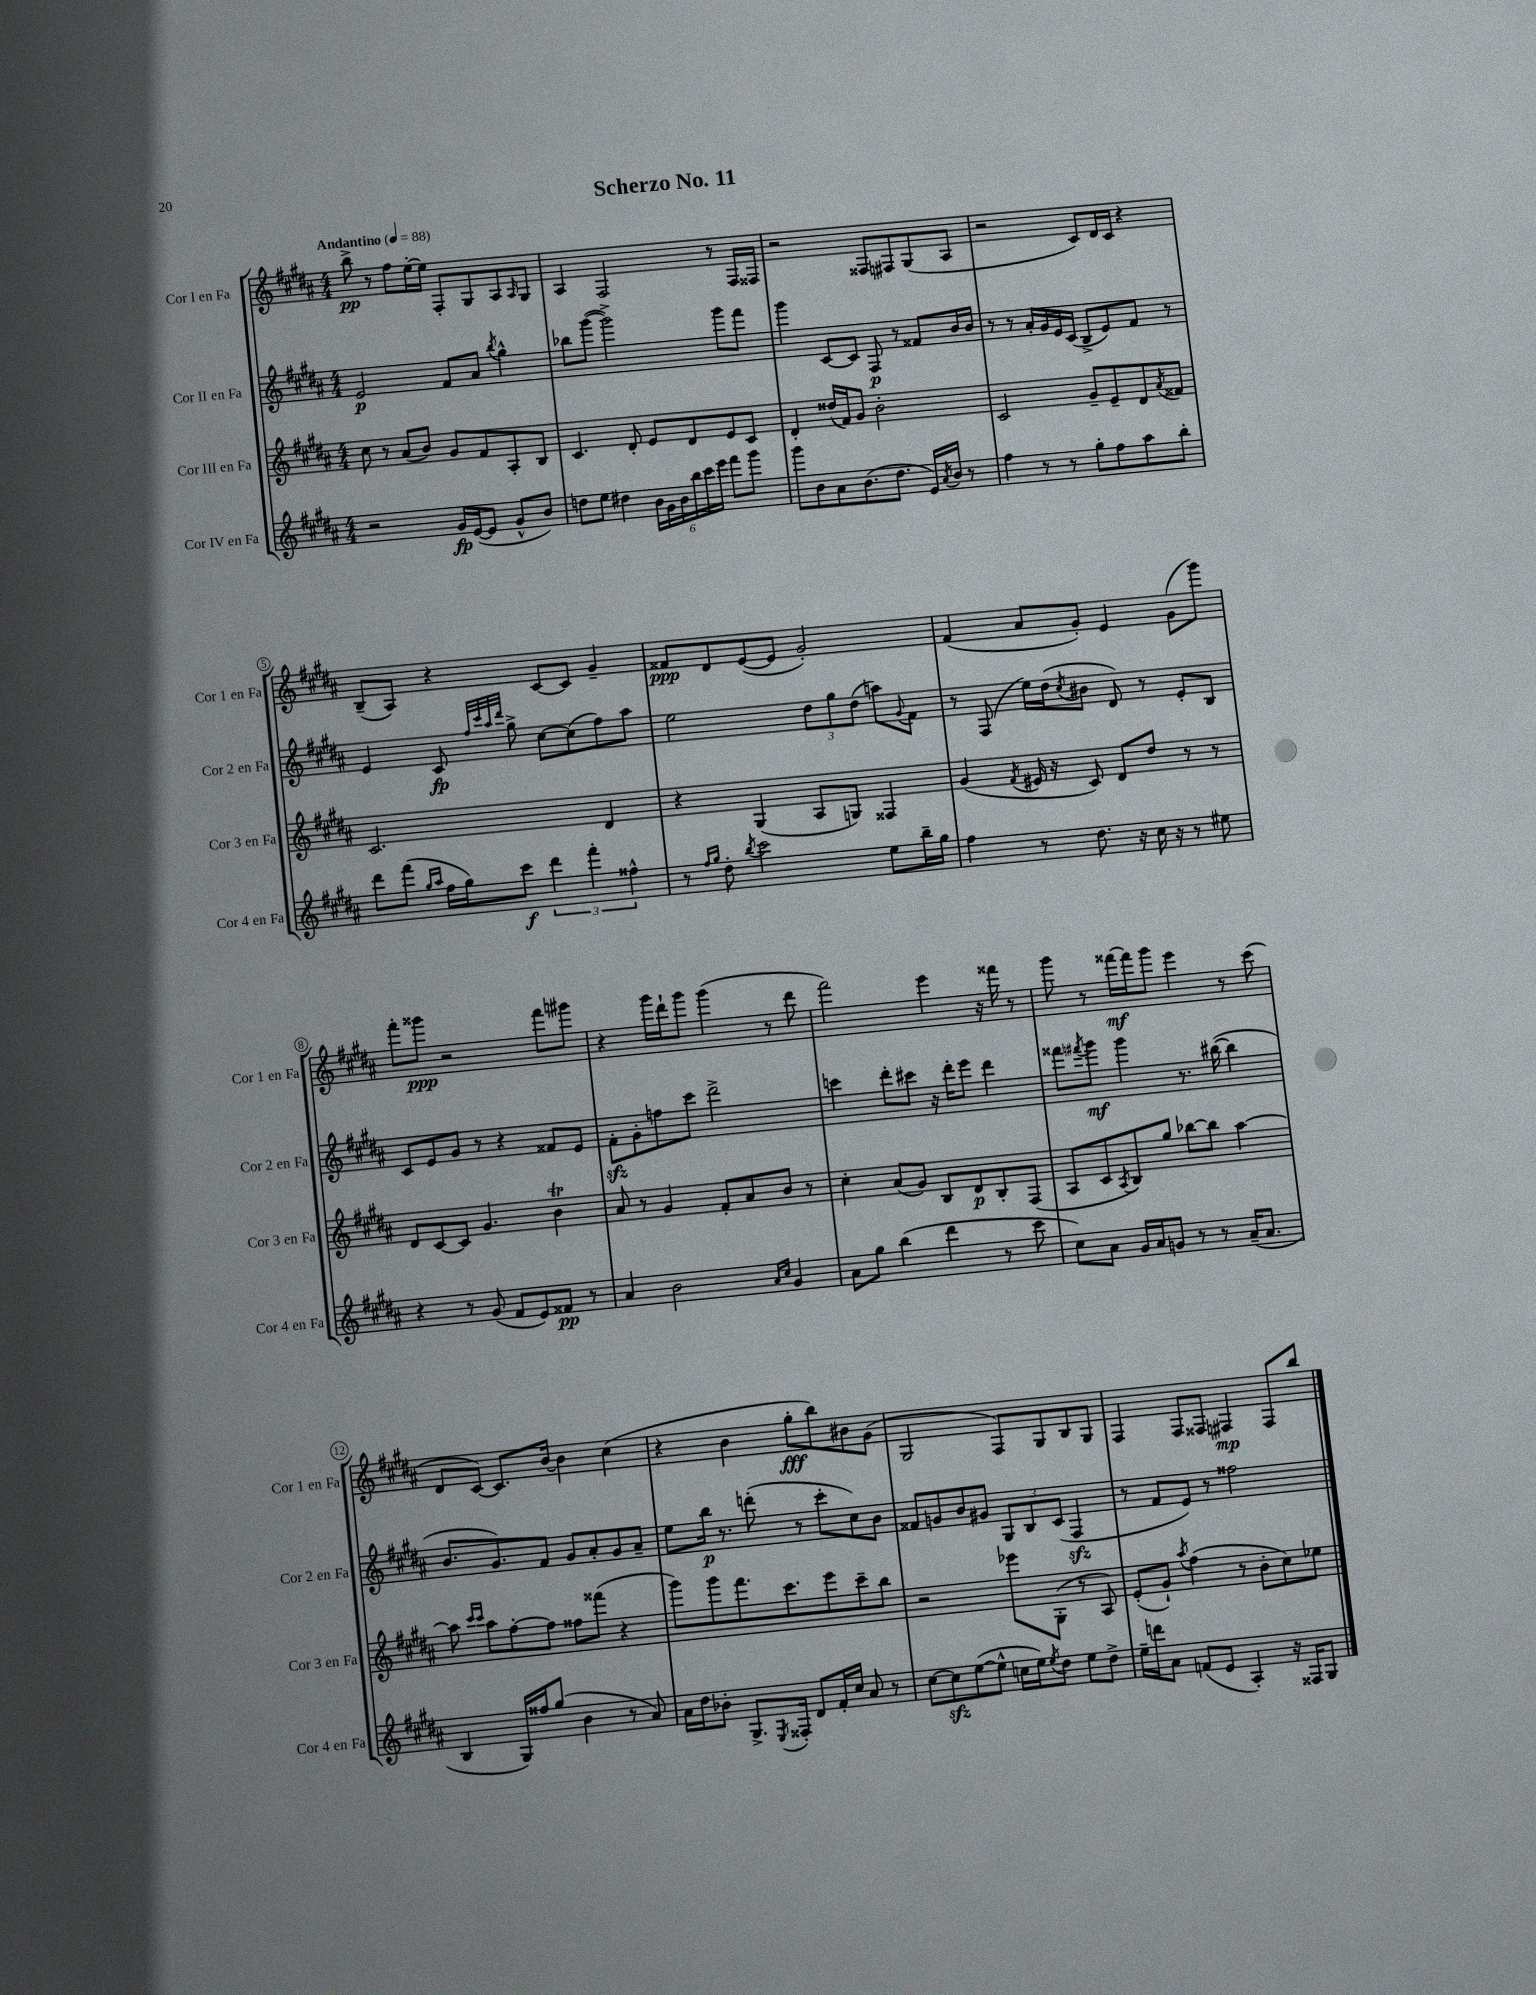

**kern	**dynam	**kern	**dynam	**kern	**dynam	**kern	**dynam
*part4	*part4	*part3	*part3	*part2	*part2	*part1	*part1
*staff4	*staff4	*staff3	*staff3	*staff2	*staff2	*staff1	*staff1
*I"Cor IV en Fa	*	*I"Cor III en Fa	*	*I"Cor II en Fa	*	*I"Cor I en Fa	*
*I'Cor 4 en Fa	*	*I'Cor 3 en Fa	*	*I'Cor 2 en Fa	*	*I'Cor 1 en Fa	*
*clefG2	*	*clefG2	*	*clefG2	*	*clefG2	*
*k[f#c#g#d#a#]	*	*k[f#c#g#d#a#]	*	*k[f#c#g#d#a#]	*	*k[f#c#g#d#a#]	*
*M4/4	*	*M4/4	*	*M4/4	*	*M4/4	*
*MM88	*	*MM88	*	*MM88	*	*MM88	*
=1	=1	=1	=1	=1	=1	=1	=1
!	!	!	!	!	!	!LO:TX:a:B:t=Andantino	!
2r	.	8cc#\	.	2e/	p	8bb^\	pp
.	.	8r	.	.	.	8r	.
.	.	(8a#/L	.	.	.	8ff#\L	.
.	.	8b/J)	.	.	.	[16ee'\L	.
.	.	.	.	.	.	16ee\JJ]	.
16g#/LL	fp	8g#/L	.	8f#/L	.	8F#'/L	.
([16e/J	.	.	.	.	.	.	.
8e/J]	.	8f#/	.	8a#/J	.	8G#/	.
.	.	.	.	8qbb/	.	.	.
8g#^^/L	.	8A#'/	.	4gg#^^\	.	8A#/	.
.	.	.	.	.	.	16qqA#/	.
8b/J)	.	8B/J	.	.	.	8G#/J	.
=2	=2	=2	=2	=2	=2	=2	=2
8ddn\L	.	4.c#/	.	8bb-X\L	.	4A#/	.
8ee\J	.	.	.	([8ggg#\J	.	.	.
4dd#X\	.	.	.	2ggg#^\])	.	2F#/	.
.	.	8d#'/	.	.	.	.	.
24b\LL	.	8e/L	.	.	.	.	.
24g#\	.	.	.	.	.	.	.
24b\	.	.	.	.	.	.	.
24bb\	.	8d#/	.	.	.	.	.
24ccc#\	.	.	.	.	.	.	.
24eee\JJ	.	.	.	.	.	.	.
8fff#\L	.	8e/	.	8ggg#\L	.	8r	.
8ggg#\J	.	8c#/J	.	8fff#\J	.	16F#/LL	.
.	.	.	.	.	.	16F##X/JJ	.
=3	=3	=3	=3	=3	=3	=3	=3
8ggg#\L	.	4d#'/	.	4ggg#\	.	2r	.
8b\	.	.	.	.	.	.	.
8a#\	.	(16dd##X/LL	.	[8c#/L	.	.	.
.	.	16f#/J)	.	.	.	.	.
(8.b\	.	8g#/J	.	8c#/J]	.	.	.
.	.	2b'\	.	8F#/	p	8F##X/L	.
8.dd#\J	.	.	.	.	.	.	.
.	.	.	.	8r	.	8F#X/	.
16e/LL)	.	.	.	8f##X/L	.	(8G#/	.
8qa#/	.	.	.	.	.	.	.
16b/JJ	.	.	.	.	.	.	.
8r	.	.	.	16b/L	.	8A#/J	.
.	.	.	.	16b/JJ	.	.	.
=4	=4	=4	=4	=4	=4	=4	=4
4ff#\	.	2c#/	.	8r	.	2r	.
.	.	.	.	8r	.	.	.
8r	.	.	.	16a#'/LL	.	.	.
.	.	.	.	16g#/	.	.	.
8r	.	.	.	16e/	.	.	.
.	.	.	.	(16c#/JJ	.	.	.
8gg#'\L	.	8g#~/L	.	8B^/L	.	8c#/L)	.
8ff#\	.	8e~/	.	8e/)	.	16d#/L	.
.	.	.	.	.	.	16c#/JJ	.
8aa#\	.	8d#/	.	8f#/J	.	4r	.
.	.	8qa#/	.	.	.	.	.
8bb'\J	.	8f##X/J	.	8r	.	.	.
!!LO:LB:g=z
=5	=5	=5	=5	=5	=5	=5	=5
8ddd#\L	.	2.c#/	.	4e/	.	(8B~/L	.
(8fff#\J	.	.	.	.	.	8A#/J)	.
16qqgg#/LL	.	.	.	.	.	.	.
16qqaa#/JJ	.	.	.	.	.	.	.
16ff#\LL	.	.	.	8c#/	fp	4r	.
16gg#\J)	.	.	.	.	.	.	.
.	.	.	.	32qqff#/LLL	.	.	.
.	.	.	.	32qqccc#/	.	.	.
.	.	.	.	32qqaa#/	.	.	.
.	.	.	.	32qqddd#/JJJ	.	.	.
8ccc#\J	f	.	.	8gg#^\	.	.	.
6ddd#\	.	.	.	[8cc#\L	.	[8c#/L	.
.	.	.	.	(8cc#\]	.	8c#/J]	.
6fff#'\	.	.	.	.	.	.	.
.	.	4d#/	.	8ff#\)	.	4g#~/	.
6ff##X^^\	.	.	.	.	.	.	.
.	.	.	.	8aa#\J	.	.	.
=6	=6	=6	=6	=6	=6	=6	=6
8r	.	4r	.	2ee\	.	8f##X/L	ppp
16qqff#/LL	.	.	.	.	.	.	.
16qqgg#/JJ	.	.	.	.	.	.	.
8dd#'\	.	.	.	.	.	8d#/	.
8qbb/	.	.	.	.	.	.	.
2ccc#\	.	(4G#/	.	.	.	([8e/	.
.	.	.	.	.	.	8e/J]	.
.	.	8A#/L	.	12dd#\L	.	2g#'/)	.
.	.	.	.	12gg#\	.	.	.
.	.	8Gn/J)	.	.	.	.	.
.	.	.	.	(12dd#\J	.	.	.
8ee\L	.	4F##X/	.	8aan\L)	.	.	.
.	.	.	.	8qqg#/	.	.	.
16bb~\L	.	.	.	8f#\J	.	.	.
16gg#\JJ	.	.	.	.	.	.	.
=7	=7	=7	=7	=7	=7	=7	=7
4ff#\	.	(4g#/	.	8r	.	(4f#/	.
.	.	.	.	(8F#/	.	.	.
.	.	8qf#/	.	.	.	.	.
8r	.	16e#X/	.	16ee\LL)	.	8a#/L	.
.	.	16r	.	(16dd#\J	.	.	.
.	.	.	.	8qcc#/	.	.	.
8.dd#\	.	8c#/)	.	8b#X\J	.	8g#'/J)	.
.	.	8d#/L	.	8d#/)	.	4e/	.
16r	.	.	.	.	.	.	.
16cc#\	.	8dd#/J	.	8r	.	.	.
16r	.	.	.	.	.	.	.
8r	.	8r	.	8e'/L	.	(8g#\L	.
8ee#X\	.	8r	.	8B/J	.	8ggg#\J)	.
!!LO:LB:g=z
=8	=8	=8	=8	=8	=8	=8	=8
4r	.	8d#/L	.	8c#/L	.	8fff#'\L	.
.	.	[8c#/	.	8e/	.	8ggg##X\J	ppp
8r	.	8c#/J]	.	8g#/J	.	2r	.
(8g#/	.	4.g#/	.	8r	.	.	.
8f#/L	.	.	.	4r	.	.	.
8e/)	.	.	.	.	.	.	.
8f##X/J	pp	4bT\	.	8f##X/L	.	8fff#\L	.
8r	.	.	.	8e/J	.	8ggg#X\J	.
=9	=9	=9	=9	=9	=9	=9	=9
4a#/	.	8a#/	.	8f#zz'\L	.	4r	.
.	.	8r	.	8g#'\	.	.	.
2b\	.	4g#/	.	8ffn\	.	16ggg#\LL	.
.	.	.	.	.	.	16ddd#`\J	.
.	.	.	.	8ccc#\J	.	8ggg#\J	.
.	.	8f#'/L	.	2ddd#^\	.	(4ggg#\	.
.	.	8a#/	.	.	.	.	.
16qqa#/LL	.	.	.	.	.	.	.
16qqcc#/JJ	.	.	.	.	.	.	.
4g#/	.	8b/J	.	.	.	8r	.
.	.	8r	.	.	.	8ddd#\	.
=10	=10	=10	=10	=10	=10	=10	=10
8a#\L	.	4cc#'\	.	4cccn\	.	2fff#\)	.
8gg#\J	.	.	.	.	.	.	.
(4bb\	.	(8a#/L	.	8ddd#'\L	.	.	.
.	.	8g#/J)	.	8ccc#X\J	.	.	.
4ddd#\	.	8B/L	.	16r	.	4eee\	.
.	.	.	.	16ddd#'\KL	.	.	.
.	.	8d#/	p	8eee\J	.	.	.
8r	.	8B'/	.	4ddd#\	.	16r	.
.	.	.	.	.	.	16fff##X\	.
8ccc#\	.	(8F#/J	.	.	.	8r	.
=11	=11	=11	=11	=11	=11	=11	=11
8cc#\L)	.	8A#/L	.	8fff##X\L	.	8ggg#\	.
.	.	.	.	8qfff#X/	.	.	.
8a#\J	.	8c#/	.	8ggg#\J	mf	8r	.
.	.	8qA#/	.	.	.	.	.
16g#/LL	.	8B/)	.	4ggg#\	.	[16fff##X\LL	mf
16a#/J	.	.	.	.	.	16fff##\J]	.
8gn/J	.	8gg#/J	.	.	.	8ggg#\J	.
8r	.	[8bb-X\L	.	8.r	.	4eee\	.
8r	.	8bb-\J]	.	.	.	.	.
.	.	.	.	([16bb#X\	.	.	.
(16a#~/KL	.	[4aa#\	.	4bb#\]	.	8r	.
8.a#/J	.	.	.	.	.	.	.
.	.	.	.	.	.	(8ccc#\	.
!!LO:LB:g=z
=12	=12	=12	=12	=12	=12	=12	=12
4B/	.	8aa#\]	.	8.b/L	.	8d#/L	.
.	.	16qqccc#/LL	.	.	.	.	.
.	.	16qqccc#/JJ	.	.	.	.	.
.	.	8aa#\L	.	.	.	[8c#/J)	.
.	.	.	.	8.g#/)	.	.	.
16G#/LL)	.	[8ff#'\	.	.	.	8.c#/L]	.
16ff##X/J	.	.	.	.	.	.	.
(8gg#/J	.	8ff#\J]	.	8f#/J	.	.	.
.	.	.	.	.	.	[16b/Jk	.
4b\	.	8ff##X\L	.	8g#/L	.	4b\]	.
.	.	(8fff##X\J	.	8a#'/	.	.	.
8r	.	4r	.	8g#/	.	(4cc#\	.
8a#/)	.	.	.	8a#~/J	.	.	.
=13	=13	=13	=13	=13	=13	=13	=13
16a#\LL	.	8ggg#\L)	.	8ee\L	.	4r	.
16dd#\J	.	.	.	.	.	.	.
8b-X'\J	.	8ggg#\	.	16bb\Jk	p	.	.
.	.	.	.	8.r	.	.	.
8.G#^/L	.	8.fff#\	.	.	.	4b\	.
.	.	.	.	(8dddn'\	.	.	.
8qE/	.	.	.	.	.	.	.
16F##X'/Jk	.	8.ccc#\	.	.	.	.	.
8d#/L	.	.	.	8r	.	8gg#'\L	fff
16f#'/L	.	8eee\	.	8ccc#'\L	.	8bb\)	.
16cc#/JJ	.	.	.	.	.	.	.
8a#/	.	8ccc#~\	.	8cc#\)	.	8b#X\	.
8r	.	8bb\J	.	8b\J	.	(8g#\J	.
=14	=14	=14	=14	=14	=14	=14	=14
[8cc#\L	.	2r	.	8f##X/L	.	2G#/	.
8cc#zz\]	.	.	.	8gn/	.	.	.
([8ee\	.	.	.	8b/	.	.	.
8ee^^\J]	.	.	.	8g#X/J	.	.	.
16ccn\LL	.	8eee-X\L	.	12G#/L	.	8F#/L)	.
16ee\J)	.	.	.	.	.	.	.
.	.	.	.	12B/	.	.	.
8qee/	.	.	.	.	.	.	.
8dd#\J	.	(8G#'\J	.	.	.	8G#/	.
.	.	.	.	(12c#/J	.	.	.
8ee\L	.	8r	.	4F#zz/	.	8B/	.
8dd#^\J	.	8A#/)	.	.	.	8G#/J	.
=15	=15	=15	=15	=15	=15	=15	=15
16ee~\LL	.	(8e'/L	.	8r	.	4F#/	.
16dddn\J	.	.	.	.	.	.	.
8a#\J	.	8g#`/J)	.	8f#/L	.	.	.
.	.	8qaa#/	.	.	.	.	.
(8fn/L	.	(4ff#\	.	8e/J)	.	8F#/L	.
8e/J	.	.	.	8r	.	8F##X/J	.
4A#'/)	.	8r	.	2ff##X\	.	4F#X/	mp
.	.	8b'\L	.	.	.	.	.
16r	.	8cc#\)	.	.	.	8F#/L	.
16F##X/KL	.	.	.	.	.	.	.
8G#/J	.	8ee-X\J	.	.	.	8bb/J	.
==	==	==	==	==	==	==	==
*-	*-	*-	*-	*-	*-	*-	*-
